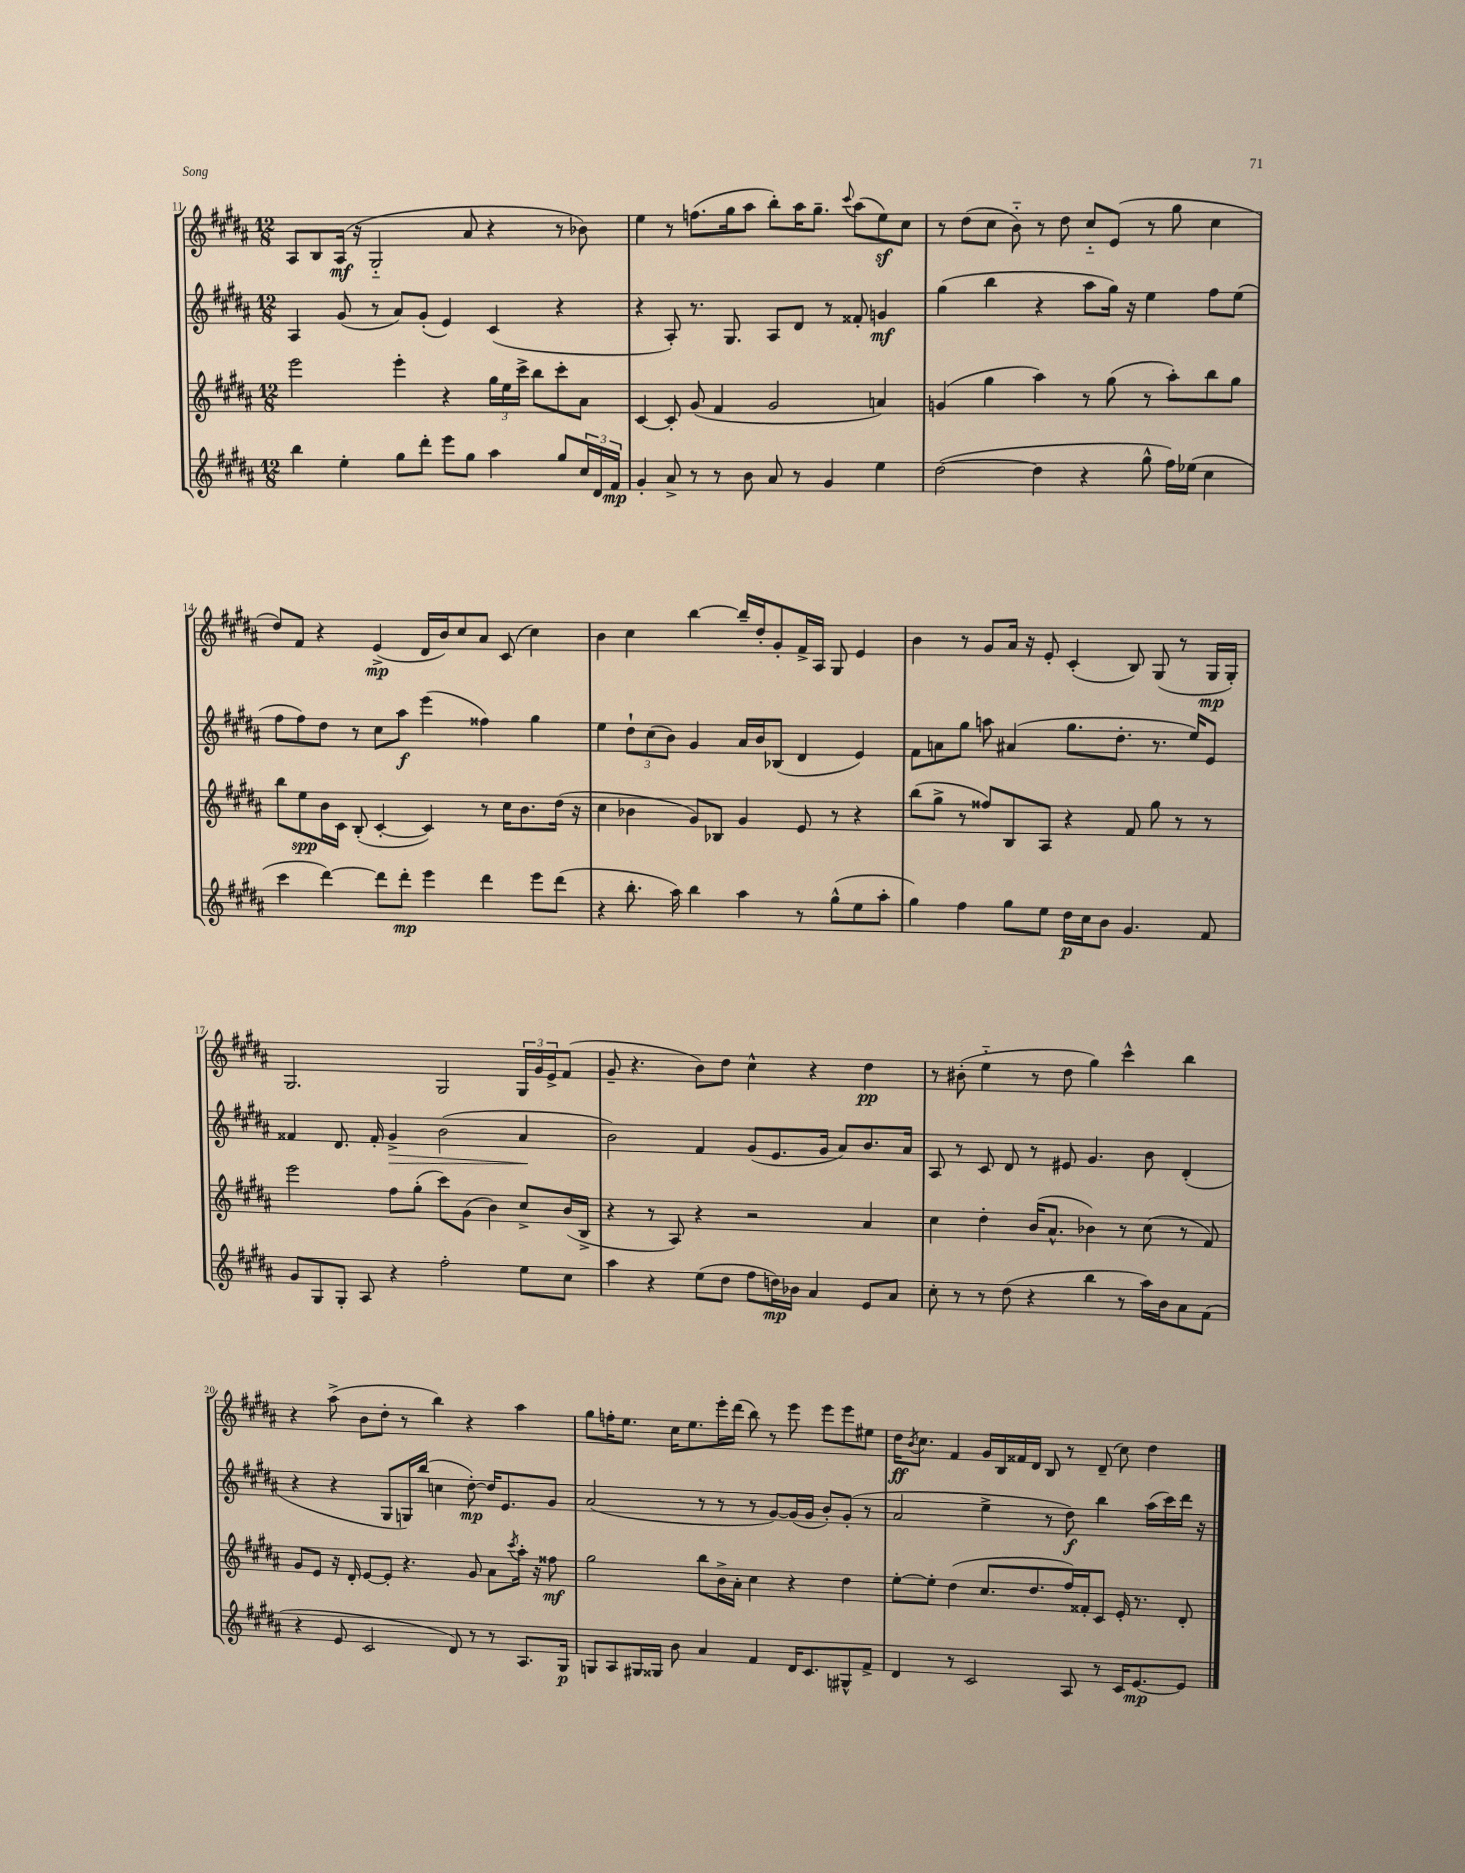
<<
\new StaffGroup <<
\new Staff = "s0" {
    \clef treble \key b \major \numericTimeSignature \time 12/8
    ais8 b8 ais16\mf( r16 gis2-_ ais'8 r4 r8 bes'8) |
    e''4 r8 f''8.( gis''16 ais''8 b''8-.) ais''16 gis''8.-- \appoggiatura { cis'''8 } ais''8( e''8\sf) cis''8 |
    r8 dis''8( cis''8 b'8-_) r8 dis''8 cis''8-_ e'8( r8 gis''8 cis''4 |
    dis''8) fis'8 r4 e'4->\mp( dis'16 b'16) cis''8 ais'8 cis'8( cis''4) |
    b'4 cis''4 b''4~ b''16-- dis''16-. gis'8-. fis'16-> ais16 gis8 e'4 |
    b'4 r8 gis'8 ais'16 r16 e'8-. cis'4-.( b8) gis8( r8 gis16\mp gis16-.) |
    gis2. gis2 \tuplet 3/2 { gis16 gis'16 e'16-> } fis'8( |
    gis'8-- r4. b'8) dis''8 cis''4-^ r4 dis''4\pp |
    r8 bis'8-.( e''4-_ r8 dis''8 gis''4) cis'''4-^ b''4 |
    r4 ais''8->( b'8 dis''8-. r8 b''4) r4 ais''4 |
    gis''8 f''16-. e''8. cis''16 e''8. e'''16-. dis'''16( b''8) r8 e'''8 e'''8 e'''8 eis''8 |
    dis''16\ff \acciaccatura { b'8 } cis''8. fis'4 gis'16 b16 fisis'16 dis'16 b8 r8 dis'8--( cis''8) dis''4 \bar "|." |
}
\new Staff = "s1" {
    \clef treble \key b \major \numericTimeSignature \time 12/8
    ais4 gis'8( r8 ais'8) gis'8-.( e'4) cis'4( r4 |
    r4 ais8-.) r8. gis8. ais8 dis'8 r8 fisis'8-. g'4\mf |
    gis''4( b''4 r4 ais''8 gis''16) r16 e''4 fis''8 e''8( |
    fis''8 fis''8) dis''8 r8 cis''8 ais''8\f e'''4( fisis''4) gis''4 |
    e''4 \tuplet 3/2 { dis''8-! cis''8( b'8) } gis'4 ais'16 b'16 bes8( dis'4 e'4) |
    fis'8 a'8 gis''8 a''8 ais'4( gis''8. dis''8.-. r8. e''16) e'8 |
    fisis'4 dis'8. fisis'16-. gis'4->\> b'2( ais'4\! |
    b'2) fis'4 gis'8( e'8. gis'16 ais'8) b'8. ais'16 |
    ais8 r8 cis'8 dis'8 r8 eis'8 gis'4. b'8 dis'4-.( |
    r4 r4 gis8 g16) b''16( c''4 dis''8~-.\mp) dis''16 e'8. gis'8 |
    ais'2( r8 r8 r8 gis'8~) gis'16( gis'16 b'8-.) gis'8-.( r8 |
    ais'2 e''4-> r8 dis''8\f) b''4 ais''16( cis'''16) dis'''16 r16 \bar "|." |
}
\new Staff = "s2" {
    \clef treble \key b \major \numericTimeSignature \time 12/8
    e'''2 e'''4-. r4 \tuplet 3/2 { gis''16 e''16 cis'''16-> } b''8 cis'''8-. ais'8 |
    cis'4~ cis'8-. gis'8( fis'4 gis'2 a'4) |
    g'4( gis''4 ais''4) r8 gis''8( r8 ais''8-.) b''8 gis''8 |
    b''8 e''8\spp b'16 cis'16 b8-.( cis'4~-. cis'4) r8 cis''16 b'8. dis''16( r16 |
    cis''4 bes'4 gis'8) bes8 gis'4 e'8 r8 r4 |
    b''8( gis''8-> r8 fisis''8) b8 ais8 r4 fis'8 gis''8 r8 r8 |
    e'''2 fis''8 gis''8-.( cis'''8) gis'8( b'4) cis''8-> b'16( b16-> |
    r4 r8 ais8) r4 r2 ais'4 |
    cis''4 dis''4-. b'16( ais'8.-^ bes'4) r8 cis''8( r8 fis'8) |
    gis'8 e'8 r16 dis'16-. e'8~ e'8-. r4. gis'8 ais'8 \acciaccatura { cis'''8 } ais''16-. r16 fisis''8\mf |
    gis''2 b''8 b'16-> ais'16-. cis''4 r4 dis''4 |
    e''8~-. e''8-. dis''4( cis''8. dis''8. fis''16) fisis'16-. cis'8 e'16-. r8. dis'8-. \bar "|." |
}
\new Staff = "s3" {
    \clef treble \key b \major \numericTimeSignature \time 12/8
    b''4 e''4-. gis''8 dis'''8-. e'''8 gis''8 ais''4 gis''8 \tuplet 3/2 { cis''16 dis'16 fis'16\mp } |
    gis'4-. ais'8-> r8 r8 b'8 ais'8 r8 gis'4 e''4 |
    dis''2~( dis''4 r4 gis''8-^ fis''16) ees''16( cis''4 |
    cis'''4 dis'''4~) dis'''8 dis'''8-.\mp e'''4 dis'''4 e'''8 dis'''8( |
    r4 b''8.-. ais''16) b''4 ais''4 r8 gis''8-^( e''8 ais''8-. |
    gis''4) fis''4 gis''8 e''8 dis''16\p cis''16 b'8 gis'4. fis'8 |
    gis'8 gis8 gis8-. ais8 r4 fis''2-. e''8 cis''8 |
    ais''4 r4 e''8( dis''8 fis''8 d''16\mp) bes'16 ais'4 e'8 ais'8 |
    cis''8-. r8 r8 dis''8( r4 b''4 r8 ais''16) b'16 ais'8 fis'8( |
    r4 e'8 cis'2 dis'8) r8 r8 ais8. gis16\p |
    g8 ais8 gis16 gisis16 b'8 ais'4 fis'4 dis'16 cis'8. gis8-^ fis'8-> |
    dis'4 r8 cis'2 ais8 r8 cis'16 e'8.~\mp e'8 \bar "|." |
}
>>
>>
\layout { \context { \Score currentBarNumber = #11 } }
